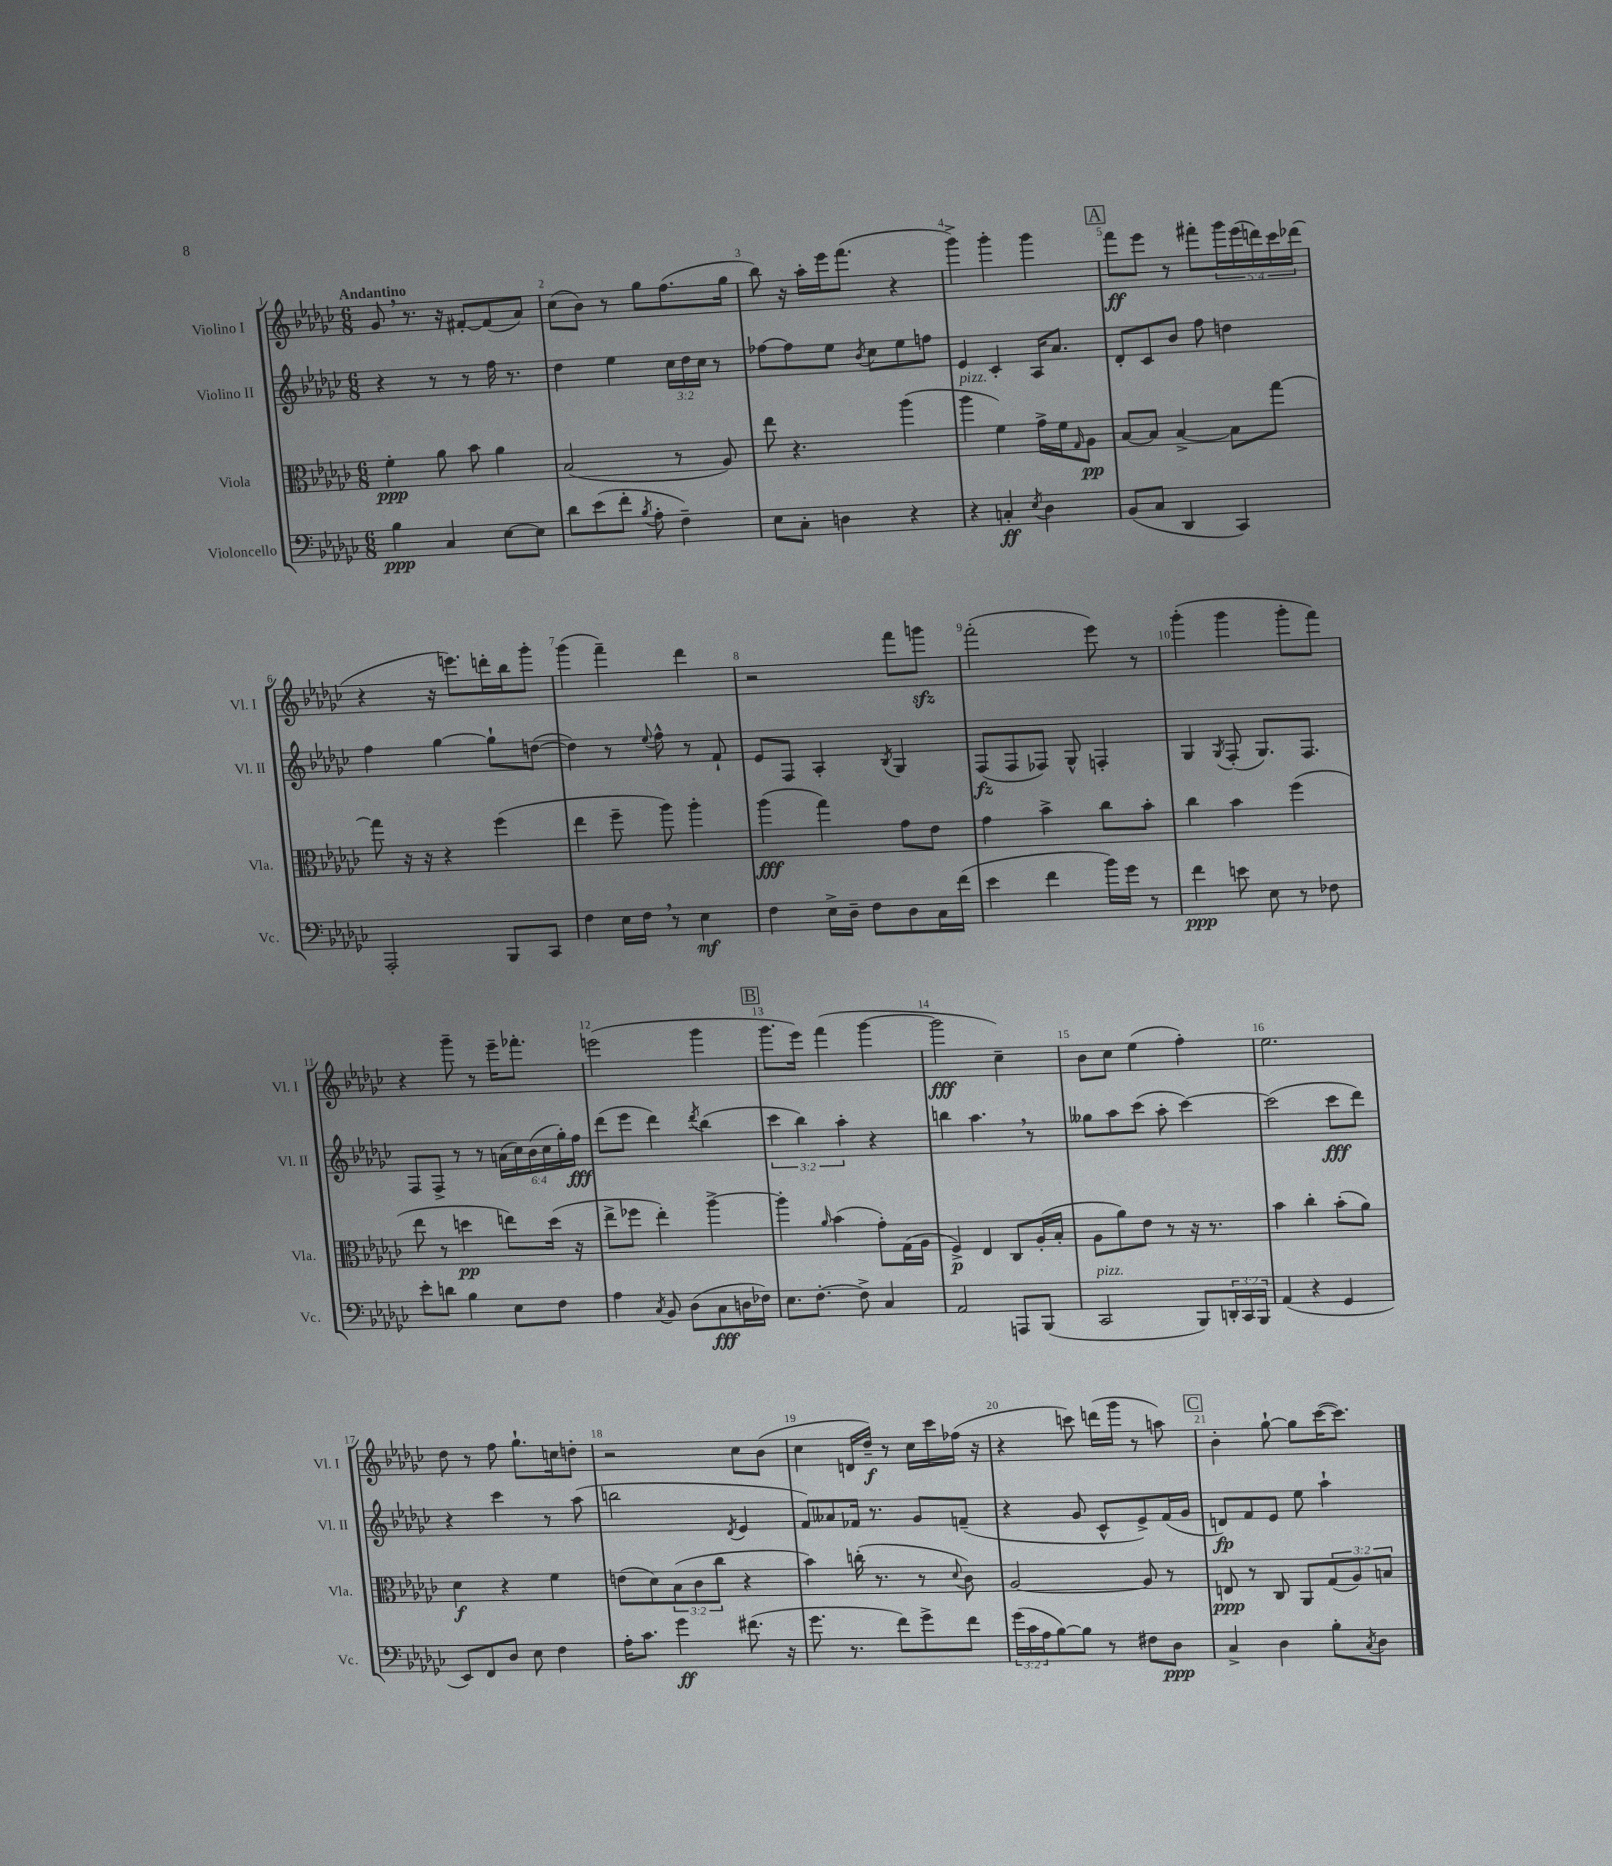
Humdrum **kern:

**kern	**kern	**kern	**kern
*staff4	*staff3	*staff2	*staff1
*clefF4	*clefC3	*clefG2	*clefG2
*k[b-e-a-d-g-c-]	*k[b-e-a-d-g-c-]	*k[b-e-a-d-g-c-]	*k[b-e-a-d-g-c-]
*M6/8	*M6/8	*M6/8	*M6/8
4B-	4f'	4r	8g-
.	.	.	8.r
4C-	8a-	8r	.
.	.	.	16r
.	8b-	8r	[8f#'
[8E-	4a-	16ff	(8f#]
.	.	8.r	.
8E-]	.	.	8a-)
=	=	=	=
8d-	(2B-	4dd-	(8cc-
(8e-	.	.	8b-)
8f'	.	4ee-	8r
8qB-	.	.	.
8A-'	.	.	8gg-
4F~)	8r	24cc-	(8.ff
.	.	24dd-	.
.	.	24cc-	.
.	8A-)	8r	.
.	.	.	16gg-
=	=	=	=
8E-	8ee-	[8ff-	8bb-)
8C-'	4.r	8ff-]	16r
.	.	.	16aa-'
4D	.	8ee-	16eee-
.	.	.	(8.fff
.	.	8qb-	.
.	.	8cc-	.
4r	(4aa-	8ee-	4r
.	.	8ff	.
=	=	=	=
4r	4aa-	4e-	4ggg-^)
4C'	4f)	4c-'	4ggg-'
8qE-	.	.	.
4D-	16g-^	16A-	4ggg-
.	16f	8.a-	.
.	16qqG-	.	.
.	8A-	.	.
=	=	=	=
(8BB-	[8B-	8d-'	8fff
8C-	8B-]	8c-	8eee-
4DD-	[4B-^	8b-	8r
.	.	8ff	8fff#'
4CC-)	8B-]	4dd	20ggg-
.	.	.	(20eee-
.	.	.	20ddd)
.	[8gg-	.	.
.	.	.	20ccc-
.	.	.	(20ddd-
=	=	=	=
2AAA-'	8gg-]	4ff	4r
.	16r	.	.
.	16r	.	.
.	4r	[4gg-	16r
.	.	.	8.eee)
8BBB-	(4ff	8gg-`]	16ddd'
.	.	.	16bb-
8CC-	.	([8dd	8ggg-'
=	=	=	=
4F	4ee-	4dd])	(4ggg-
16E-	8ff~	8r	4fff~)
16F	.	.	.
.	.	8qqee-	.
8r	8aa-)	8ff^^	.
4E-	4aa-'	8r	4ddd-
.	.	8f`	.
=	=	=	=
4F	(4aa-	8e-	2r
.	.	8F	.
16E-^	4gg-)	4A-'	.
16D-~	.	.	.
8F	.	.	.
.	.	8qB-	.
8D-	8g-	4G-	8fff
16C-	8e-	.	8ggg
(16f	.	.	.
=	=	=	=
4e-	4g-	(8F	(2fff'
.	.	8F	.
4f	4b-^	8F-)	.
.	.	8G-^^	.
16b-)	8cc-	4F'	8eee-)
16g-	.	.	.
8r	8b-'	.	8r
=	=	=	=
4f	4cc-	4G-	(4ggg-'
.	.	8qG-	.
8e	4b-	(8F'	4ggg-
8E-	.	8.G-)	.
8r	(4ff	.	8ggg-'
.	.	8.F	.
8F-	.	.	8fff)
=	=	=	=
8e-'	8ee-	8F	4r
8d	8r	8F^	.
4B-	4dd	8r	8ggg-~
.	.	8r	8r
8E-	8ee)	(24a	16eee-~
.	.	24cc-)	.
.	.	.	8.fff-'
.	.	(24b-	.
8F	(16dd	24cc-	.
.	.	24gg-')	.
.	16r	.	.
.	.	24ff	.
=	=	=	=
4A-	8ee-^	(8ddd-	(2eee
.	8ff-	8eee-	.
8qC-	.	.	.
8BB-	4ee-')	4ddd-)	.
(8D-	.	.	.
.	.	8qddd-	.
8C-	[4aa-^	(4bb-	4ggg-
16D	.	.	.
16F-)	.	.	.
=	=	=	=
8.E-	4aa-']	6ccc-	8.ggg-
.	.	6bb-)	.
[8.F'	.	.	16eee-)
.	16qqa-	.	.
.	(4b-	.	(4fff
.	.	6aa-'	.
8F^]	.	.	.
4C-	8g-')	4r	[4ggg-
.	(16G-	.	.
.	16A-	.	.
=	=	=	=
2AA-	4F^)	4bb	2ggg-]
.	4E-	4.aa-	.
8AAA	8C-	.	4cc-~)
(8BBB-	(16A-'	8r	.
.	16B-'	.	.
=	=	=	=
2CC-	8A-	8gg--	8b-
.	8a-)	8aa-	8cc-
.	8e-	(8ccc-	(4ee-
.	8r	8aa-'	.
8BBB-)	16r	[4ccc-)	4ff')
.	8.r	.	.
24DD'	.	.	.
24CC-	.	.	.
24BBB-	.	.	.
=	=	=	=
(4AA-	4b-	(2ccc-]	2.ee-
4r	4cc-'	.	.
4GG-	(8b-'	8ccc-	.
.	8a-)	8ddd-)	.
=	=	=	=
8EE-)	4d-	4r	8dd-
8FF	.	.	8r
8D-	4r	4ccc-	8ff
8E-	.	.	8.gg-`
4F	4f	8r	.
.	.	.	16cc
.	.	(8aa-	8dd'
=	=	=	=
16A-'	(8e	2bb	2r
8.c-	.	.	.
.	8d-)	.	.
4g-	(12B-	.	.
.	12c-	.	.
.	12cc-	.	.
.	.	8qd-	.
(8.f#	4r	4e-	8cc-
.	.	.	(8b-
16r	.	.	.
=	=	=	=
8.g-	4b-)	8f)	4cc-
.	.	8a--	.
8.r	.	.	.
.	(16cc'	16f-	16d
.	8.r	8.r	16dd-~)
8f)	.	.	8r
8g-^	8r	8g-	16cc-
.	.	.	16ccc-
.	8qqd-	.	.
8f	8c-)	(8f~	(16ff-
.	.	.	16r
=	=	=	=
(24g-	[2A-	4r	4r
24c-	.	.	.
24A-	.	.	.
[8B-)	.	.	.
8B-]	.	8g-	8ccc)
8r	.	8c-^^	(16ddd
.	.	.	16ggg-
8F#	8A-]	8e-^)	8r
8D-	8r	(16f	8aa)
.	.	16g-	.
=	=	=	=
4C-^	8E	8d)	4b-'
.	8r	8f	.
4D-	8C-	8e-	[8gg-`
.	8AA-	8ee-	8gg-]
8B-'	(12G-	4aa-`	([16ccc-
.	.	.	8.ccc-])
.	12A-)	.	.
8qC-	.	.	.
8D-	.	.	.
.	12B	.	.
==	==	==	==
*-	*-	*-	*-
